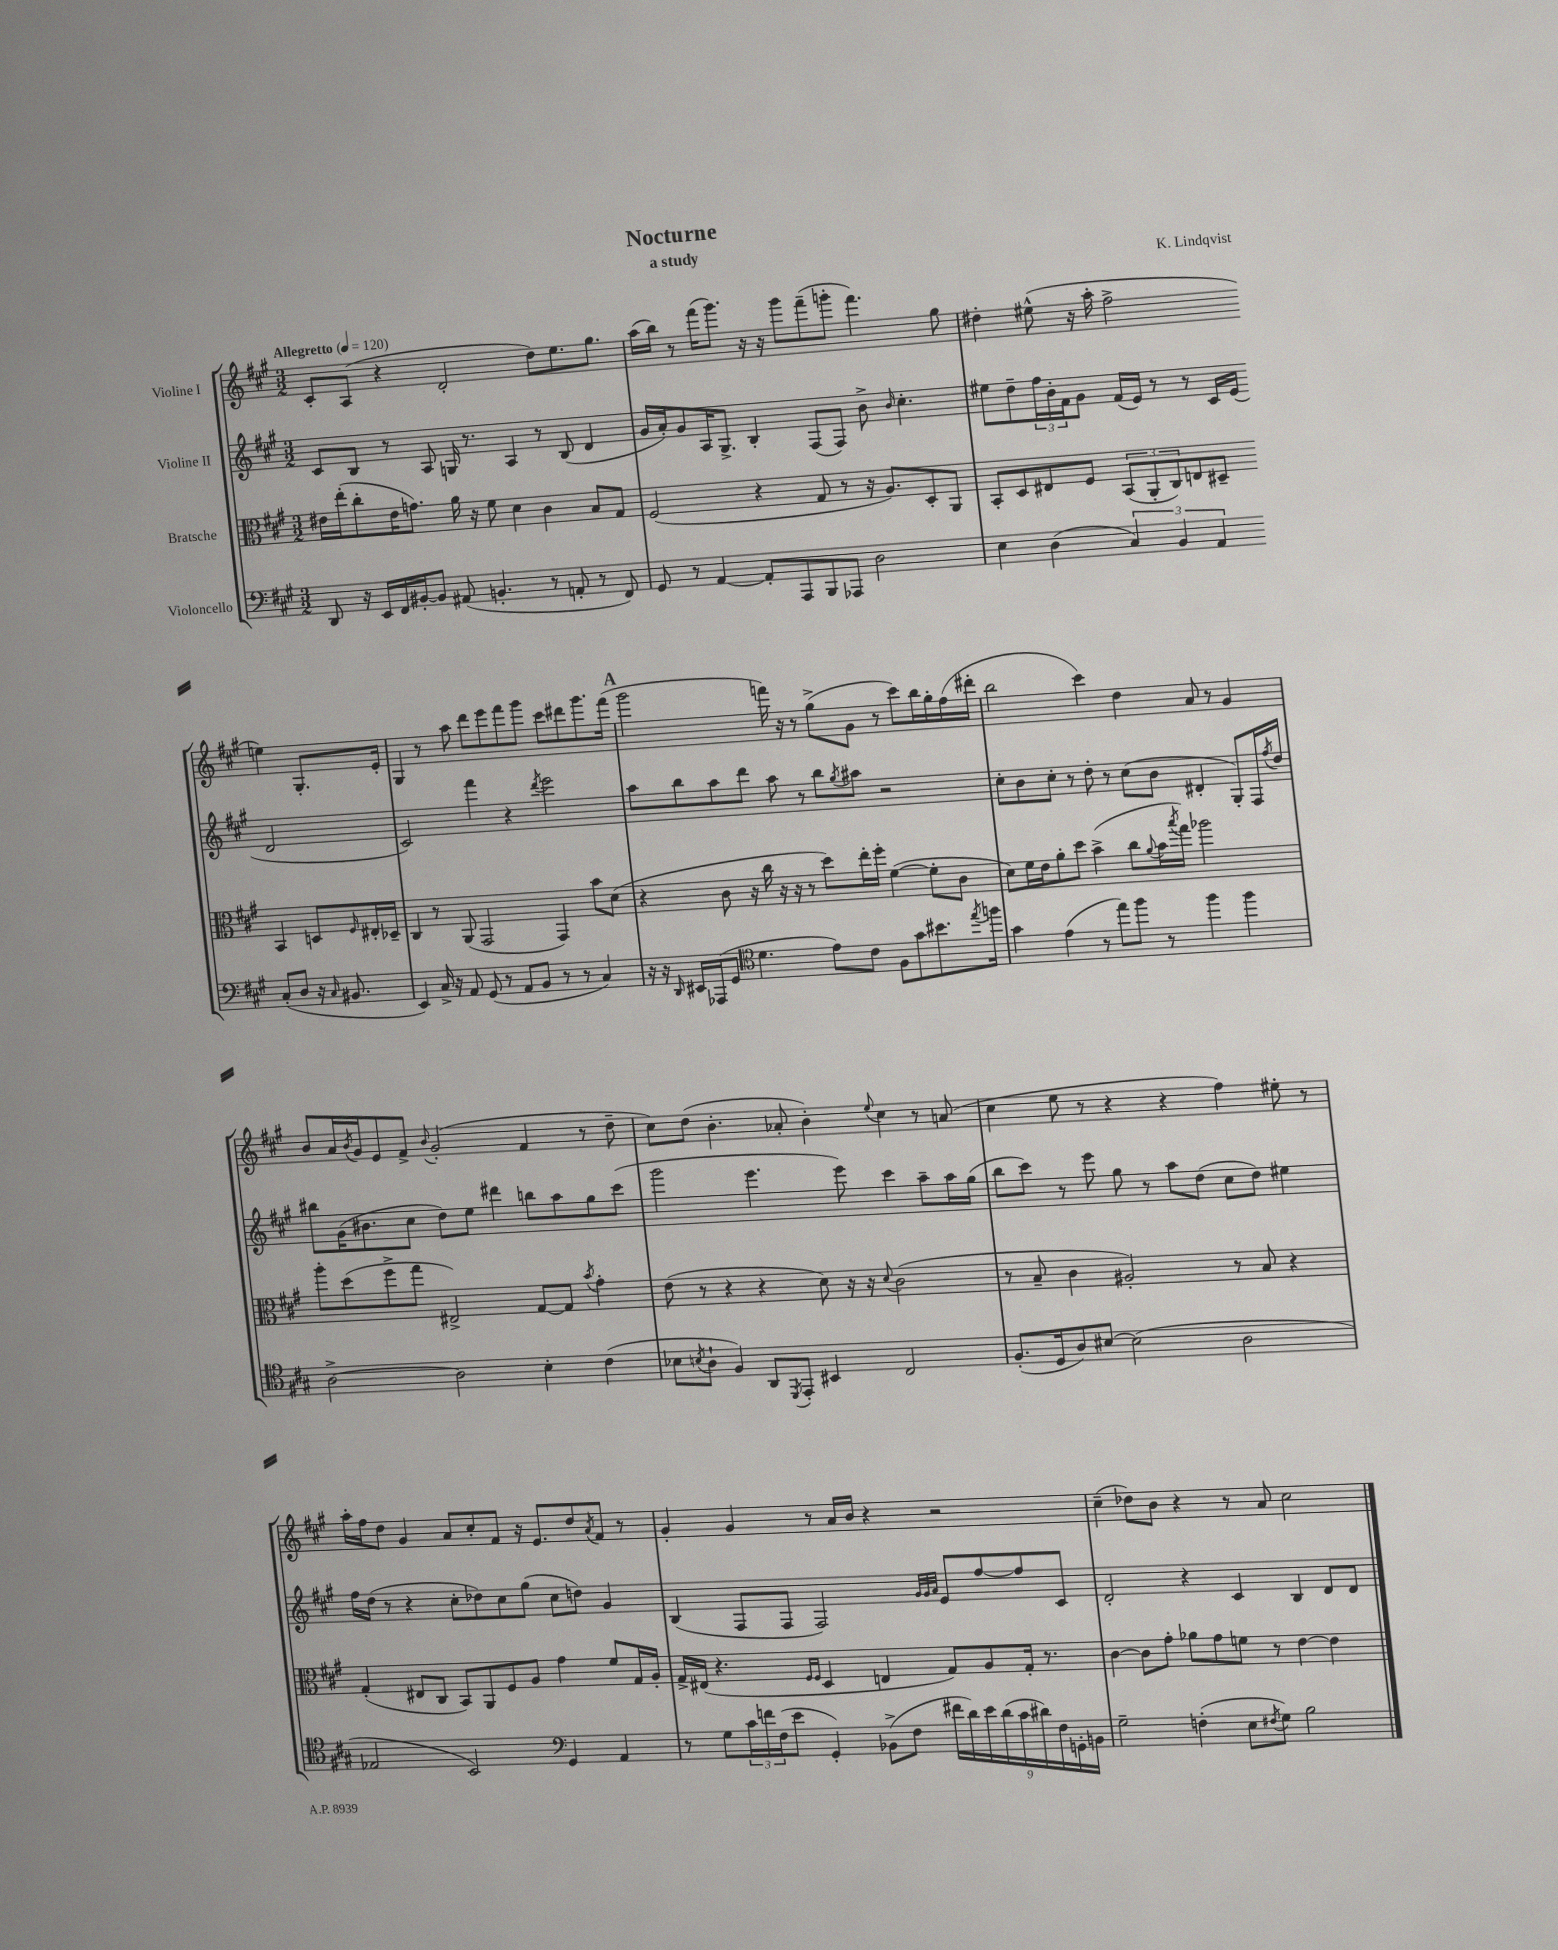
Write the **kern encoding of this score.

**kern	**kern	**kern	**kern
*staff4	*staff3	*staff2	*staff1
*clefF4	*clefC3	*clefG2	*clefG2
*k[f#c#g#]	*k[f#c#g#]	*k[f#c#g#]	*k[f#c#g#]
*M3/2	*M3/2	*M3/2	*M3/2
*MM120	*MM120	*MM120	*MM120
8DD	16e#	8c#	8c#'
.	(16ee'	.	.
16r	8cc#'	8B	(8A
16EE	.	.	.
16FF#	16e#	8r	4r
[16BB#'	8.g)	.	.
8BB#]	.	8A	.
(8AA#	16a	16G	2d'
.	16r	8.r	.
4.BB'	8f#	.	.
.	4d	4A	.
8r	4c#	8r	8dd)
8AA'	.	(8B	8.ee
8r	8B	4d	.
.	.	.	8.gg#
8FF#)	8G#	.	.
=	=	=	=
8GG#	(2F#	16g#	(16aa
.	.	16a')	16bb)
8r	.	8g#	8r
[4AA	.	16A	(16fff#
.	.	8.G#^	8.ggg#)
8AA']	4r	4B'	16r
.	.	.	16r
8AAA	.	.	8ggg#
8BBB	8G#	(8F#	(8fff#~
8AAA-	8r	8F#)	8ggg'
2D	16r	8b^	4.fff#)
.	8.A)	.	.
.	.	16qqb	.
.	.	4.cc#'	.
.	8D'	.	.
.	8AA	.	8gg#
=	=	=	=
4E	8BB'	8ee#	4dd#'
.	8D	8dd~	.
(4D	8E#	24ff#	(8ee#^^
.	.	24b'	.
.	.	24f#	.
.	8F#	8g#	16r
.	.	.	16aa'
6C#)	(12BB	(16f#	2ff#^
.	.	16e)	.
.	12AA'	.	.
.	.	8r	.
6BB	12C#)	.	.
.	8E	8r	.
6AA	.	.	.
.	8D#~	16c#	.
.	.	(16e	.
(8C#'	4BB	2d	4ee)
8D	.	.	.
16r	8D	.	8.G#'
16qqC#	.	.	.
8.BB#	.	.	.
.	16qqF#	.	.
.	16E#'	.	.
.	16D-~	.	16e'
=	=	=	=
4EE)	4C#	2c#)	4G#
16C#^	8r	.	8r
16r	.	.	.
8AA	(8AA	.	8aa
(8GG#	2GG#	4fff#	8ddd
8r	.	.	8eee
8AA	.	4r	8fff#
8BB	.	.	8ggg#
.	.	8qddd	.
8r	4GG#)	2eee	8ccc#
8r	.	.	8ddd#
4C#)	8b	.	8.ggg#
.	(8d	.	.
.	.	.	(16fff#
=	=	=	=
16r	4r	8aa	2ggg#
16r	.	.	.
16qqDD	.	.	.
16EE#	.	8bb	.
(16AAA-	.	.	.
8GG#	8c#	8aa	.
*clefC4	*	*	*
4.d	16r	8ddd	.
.	16cc#	.	.
.	16r	8aa	16fff)
.	16r	.	16r
.	8r	8r	8r
8e)	8dd)	8bb	(8gg#^
.	.	8qgg#	.
8c#	16ee'	8aa#	8g#
.	16ff#'	.	.
8F#	([4f#	2r	8r
8g#	.	.	8ccc#)
8.b#	8f#']	.	16bb
.	.	.	16gg#'
.	8c#	.	(16ff#
8qee	.	.	.
16ff	.	.	16ddd#'
=	=	=	=
4g#	8d)	8cc#'	2bb
.	16f#	8b	.
.	16e	.	.
(4e	8a'	8cc#'	.
.	8dd	8r	.
8r	(4b^	8dd'	4ccc#)
8ee)	.	8r	.
8ff#	8cc#	(8cc#	4dd
.	8qqa	.	.
8r	16b	8b	.
.	8qbb	.	.
.	16gg#)	.	.
4ff#	2aa-	4d#'	8a
.	.	.	8r
4ff#	.	8G#')	4g#
.	.	16F#	.
.	.	8qff#	.
.	.	16dd	.
=	=	=	=
[2A^	8aa'	8bb#	8b
.	(8dd	(16g#	16a
.	.	.	8qb
.	.	8.b#	16g#
.	8ff#^	.	8e
.	8gg#	8cc#	8f#^
.	.	.	8qqb
2A]	2E#^)	8dd)	(2g#'
.	.	8ee	.
.	.	4ddd#	.
4B'	[8G#	8bb	4f#
.	8G#]	8aa	.
.	8qb	.	.
(4c#	4g#'	8gg#	8r
.	.	(8ccc#	8dd~
=	=	=	=
8B-	(8e	2ggg#	8cc#)
8qB	.	.	.
8A`	8r	.	(8dd
4F#)	4r	.	4.b'
8AA	4r	4.eee	.
8qDD	.	.	.
8EE'	.	.	8a-'
4BB#	8d)	.	4b')
.	16r	8eee)	.
.	16r	.	.
.	8qqd	.	8qqee
2C#	(2c#	4ccc#	4cc#
.	.	8aa~	8r
.	.	16aa	(8a
.	.	(16gg#	.
=	=	=	=
(8.F#'	8r	8bb	4cc#
.	8B~	8ccc#)	.
16D	.	.	.
8A)	4c#	8r	8ee
[8B#	.	8eee	8r
(2B#]	2A#')	8gg#	4r
.	.	8r	.
.	.	8aa	4r
.	.	(8dd	.
2A	8r	8cc#	4ff#)
.	8B	8dd)	.
.	4r	4ee#	8ee#'
.	.	.	8r
=	=	=	=
2E-	(4G#'	16ff#	16aa'
.	.	(16dd	16ff#
.	.	8r	8dd
.	8E#	4r	4g#
.	8C#	.	.
2BB)	8BB)	8cc#'	8a
.	8AA	8dd-)	8cc#'
.	8F#	8cc#	8f#
.	8A	(8gg#	16r
.	.	.	8.e
*clefF4	*	*	*
4GG#	4g#	8cc#	.
.	.	8dd)	8dd
.	.	.	8qa
4AA	8f#	4g#	8f#
.	16G#	.	8r
.	16A'	.	.
=	=	=	=
8r	16G#^	(4B	4g#'
.	(16E#	.	.
8G#	4.r	.	.
24c#	.	8F#	4g#
24f	.	.	.
(24F#	.	.	.
8e	.	8F#	.
.	16qqF#	.	.
.	16qqF#	.	.
4GG#')	4D	2F#)	8r
.	.	.	16a
.	.	.	16b
(8BB-^	4E	.	4r
8F#	.	.	.
.	.	32qqg#	.
.	.	32qqg#	.
.	.	32qqa	.
18f#	8G#)	8e	2r
18d)	.	.	.
18e	.	.	.
.	8A	[8ff#	.
(18d	.	.	.
18c#	.	.	.
.	16G#'	8ff#]	.
18d#)	.	.	.
.	8.r	.	.
18F#	.	.	.
.	.	8c#	.
18GG'	.	.	.
18BB	.	.	.
=	=	=	=
2G#~	[4c#	2d'	(4cc#~
.	8c#]	.	8dd-)
.	8g#'	.	8b
(4F'	8a-	4r	4r
.	8g#	.	.
8E	8f	4c#	8r
8qF#	.	.	.
8G#)	8r	.	8a
2B	[4e	4B	2cc#
.	4e]	8d	.
.	.	8d	.
==	==	==	==
*-	*-	*-	*-
